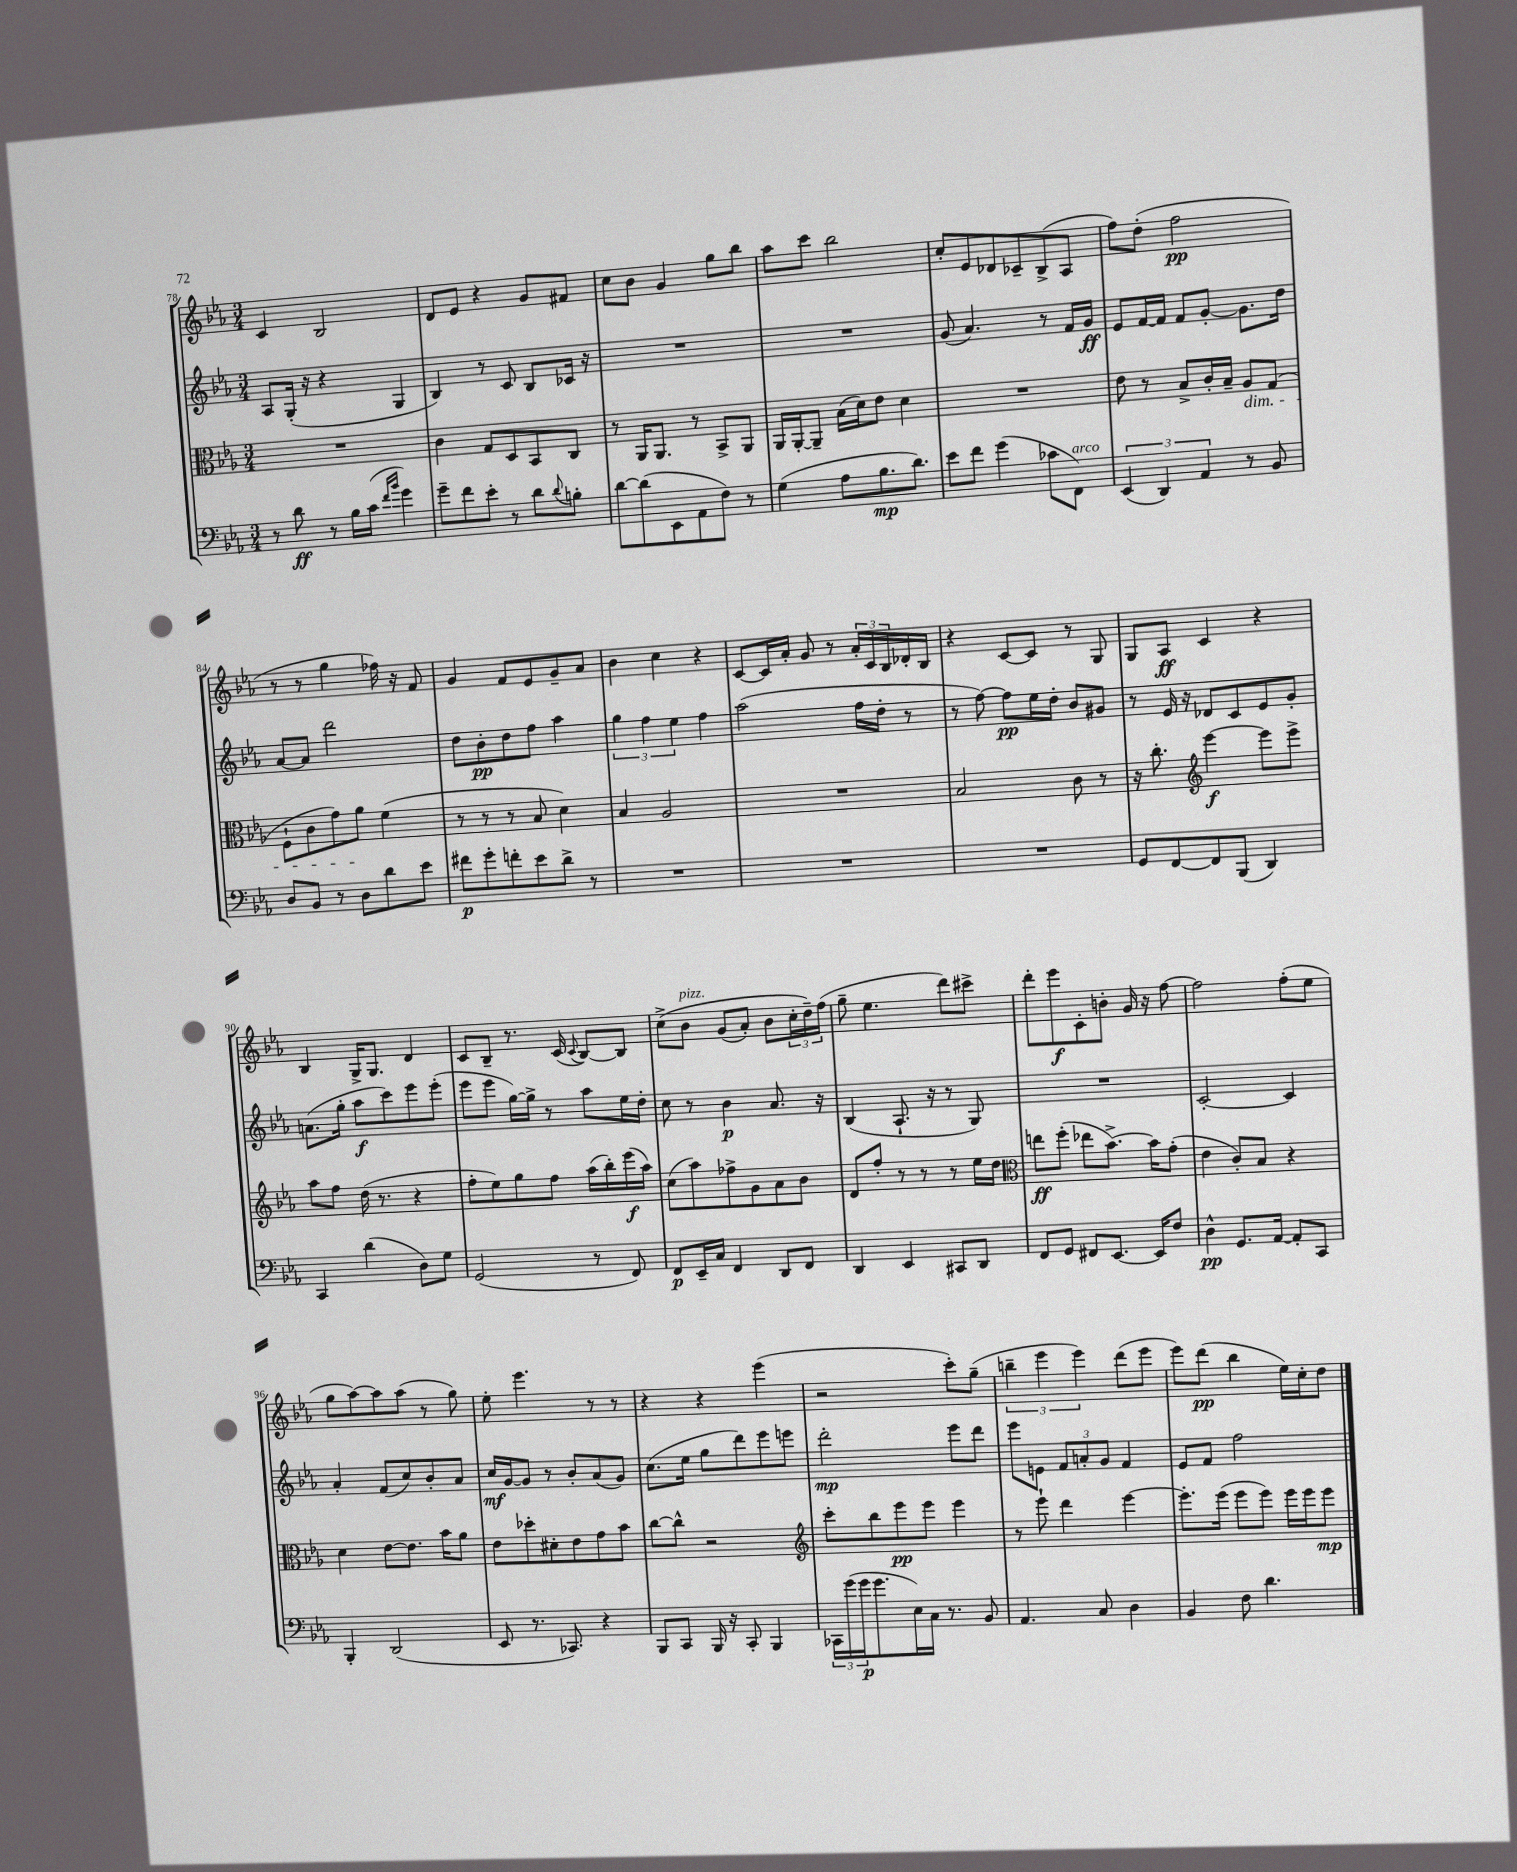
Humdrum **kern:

**kern	**kern	**kern	**kern
*staff4	*staff3	*staff2	*staff1
*clefF4	*clefC3	*clefG2	*clefG2
*k[b-e-a-]	*k[b-e-a-]	*k[b-e-a-]	*k[b-e-a-]
*M3/4	*M3/4	*M3/4	*M3/4
8r	2.r	8A-	4c
8d	.	(16G'	.
.	.	16r	.
8r	.	4r	2B-
16B-	.	.	.
(16c	.	.	.
16qqf	.	.	.
16qqb-	.	.	.
4g)	.	4G	.
=	=	=	=
8g~	4c	4B-)	8d
8f	.	.	8e-
8e-'	8G	8r	4r
8r	8D	8c	.
8d	8BB-	8B-	8g
8qqd	.	.	.
8B'	8C	16c-	8f#
.	.	16r	.
=	=	=	=
[8d	8r	2.r	8cc
(8d]	16AA-	.	8b-
.	8.AA-	.	.
8EE-	.	.	4g
8AA-	8r	.	.
8F)	8BB-^	.	8gg
8r	8AA-	.	8bb-
=	=	=	=
(4G	16AA-	2.r	8aa-
.	[16AA-'	.	.
.	8AA-~]	.	8ccc
8A-	(16B-	.	2bb-
.	16d)	.	.
8.B-	8e-	.	.
.	4d	.	.
8.d)	.	.	.
=	=	=	=
8e-	2.r	(8g	8cc'
8f	.	4.a-)	8e-
(4g	.	.	8d-
.	.	.	8c-~
8c-	.	8r	(8B-^
8FF)	.	16f	8A-
.	.	16g	.
=	=	=	=
(6EE-	8e-	8e-	8ff)
.	8r	[16f	(8dd'
6DD)	.	.	.
.	.	16f]	.
.	8B-^	8f	2ff
6AA-	.	.	.
.	16c'	[8g'	.
.	16B-~	.	.
8r	8A-	8.g]	.
8BB-	(8G	.	.
.	.	16dd	.
=	=	=	=
8D	8F`	[8a-	8r
8BB-	8c	8a-]	8r
8r	8g)	2ddd	4gg
8D	8a-	.	.
8d	(4f	.	16ff-)
.	.	.	16r
8e-	.	.	8f
=	=	=	=
8f#	8r	8dd	4g
8g'	8r	8b-'	.
8f'	8r	8dd	8f
8e-	8B-	8ff	8e-
8d^	4d)	4aa-	8g~
8r	.	.	8a-
=	=	=	=
2.r	4B-	6gg	4b-
.	.	6ff	.
.	2A-	.	4cc
.	.	6ee-	.
.	.	4ff	4r
=	=	=	=
2.r	2.r	(2aa-	[8c
.	.	.	16c]
.	.	.	16a-'
.	.	.	8g
.	.	.	8r
.	.	16ff	24a-'
.	.	.	24c
.	.	16dd'	.
.	.	.	24B-
.	.	8r	16d-'
.	.	.	16B-
=	=	=	=
2.r	2B-	8r	4r
.	.	[8ff)	.
.	.	8ff]	[8c
.	.	16ee-	8c]
.	.	16dd'	.
.	8c	8b-	8r
.	8r	8g#	8G
=	=	=	=
8GG	16r	8r	8G
.	8.cc'	.	.
[8FF	.	16e-	8A-
.	.	16r	.
*	*clefG2	*	*
8FF]	[4eee-	8d-	4c
(8BBB-	.	8c	.
4DD)	8eee-]	8e-	4r
.	8eee-^	8g'	.
=	=	=	=
4CC	8aa-	(8.a	4B-
.	8ff	.	.
.	.	16gg'	.
(4d	(16dd	8aa-	16G^
.	8.r	.	8.G
.	.	8ccc)	.
8D)	4r	8eee-	4d
8G	.	(8eee-'	.
=	=	=	=
(2GG	8ff'	8eee-	8c
.	8ee-)	8eee-	8B-~
.	8gg	[16gg)	8.r
.	.	16gg^]	.
.	8ff	8r	.
.	.	.	(16c
.	.	.	8qqc
8r	(16aa-	8aa-	[8B-)
.	16bb-')	.	.
8FF)	(16eee-	16ee-	8B-]
.	16aa-)	16dd'	.
=	=	=	=
8FF	(8cc	8cc	&(8cc^
16EE-~	8aa-)	8r	8b-
16C	.	.	.
4FF	8ff-^	4b-	(8g
.	8g	.	8a-')
8DD	8a-	8.a-	8b-
8FF	8b-	.	24cc'
.	.	.	24dd~&)
.	.	16r	.
.	.	.	(24ff
=	=	=	=
4DD	8d	(4B-	8gg~
.	8ff'	.	4.ee-
4EE-	8r	8.A-`	.
.	8r	.	.
.	.	16r	.
8CC#	8r	8r	8ddd)
8DD	16ee-	8G)	8ccc#^
.	16dd	.	.
=	=	=	=
*	*clefC3	*	*
8FF	8ee	2.r	8ddd'
8GG	(8ff'	.	8eee-
8FF#	8ee-	.	8c'
[8.EE-	[8.b-^)	.	8b'
.	.	.	16g
16EE-]	16b-]	.	16r
8F	(8g'	.	[8ff
=	=	=	=
4D^^	4e-	[2c'	2ff]
8.GG	8c')	.	.
.	8B-	.	.
[16AA-	.	.	.
8AA-']	4r	4c]	(8ff'
8CC	.	.	8ee-
=	=	=	=
4BBB-'	4d	4a-'	8gg
.	.	.	[8aa-)
(2DD	[8e-	(8f	8aa-]
.	8.e-]	8cc)	(8aa-
.	.	8b-'	8r
.	16b-	.	.
.	8a-	8a-	8gg)
=	=	=	=
8EE-	8e-	16cc	8ee-'
.	.	[16g	.
8.r	8dd-'	8g]	4.eee-
.	8d#'	8r	.
8.CC-)	.	.	.
.	8e-	8b-'	.
4r	8g	(8a-	8r
.	8b-	8g)	8r
=	=	=	=
8BBB-	[8cc	(8.cc	4r
8CC	8cc^^]	.	.
.	.	16ee-	.
16BBB-	2r	8gg	4r
16r	.	.	.
8CC'	.	8ddd)	.
4BBB-	.	8eee-	(4eee-
.	.	8eee	.
=	=	=	=
*	*clefG2	*	*
24CC-	8ccc'	2ddd'	2r
(24g	.	.	.
24g	.	.	.
8.g	8bb-	.	.
.	8eee-	.	.
16E-)	.	.	.
16C	8eee-	.	.
8.r	.	.	.
.	4eee-	8eee-	8ccc')
8BB-	.	8ddd	(8gg~
=	=	=	=
4.AA-	8r	8eee-	6bb~
.	8eee-`	8e	.
.	.	.	6eee-
.	4ddd	12f	.
.	.	12a'	6eee-)
8C	.	.	.
.	.	12g	.
4D	[4eee-	4f	(8ddd
.	.	.	8eee-
=	=	=	=
4BB-	8.eee-']	8e-	8eee-)
.	.	8f	(8ddd
.	(16eee-	.	.
8F	8eee-	2ff	4bb-
4.d	8eee-)	.	.
.	16eee-	.	16ee-)
.	16eee-	.	16cc'
.	8eee-	.	8dd
==	==	==	==
*-	*-	*-	*-
